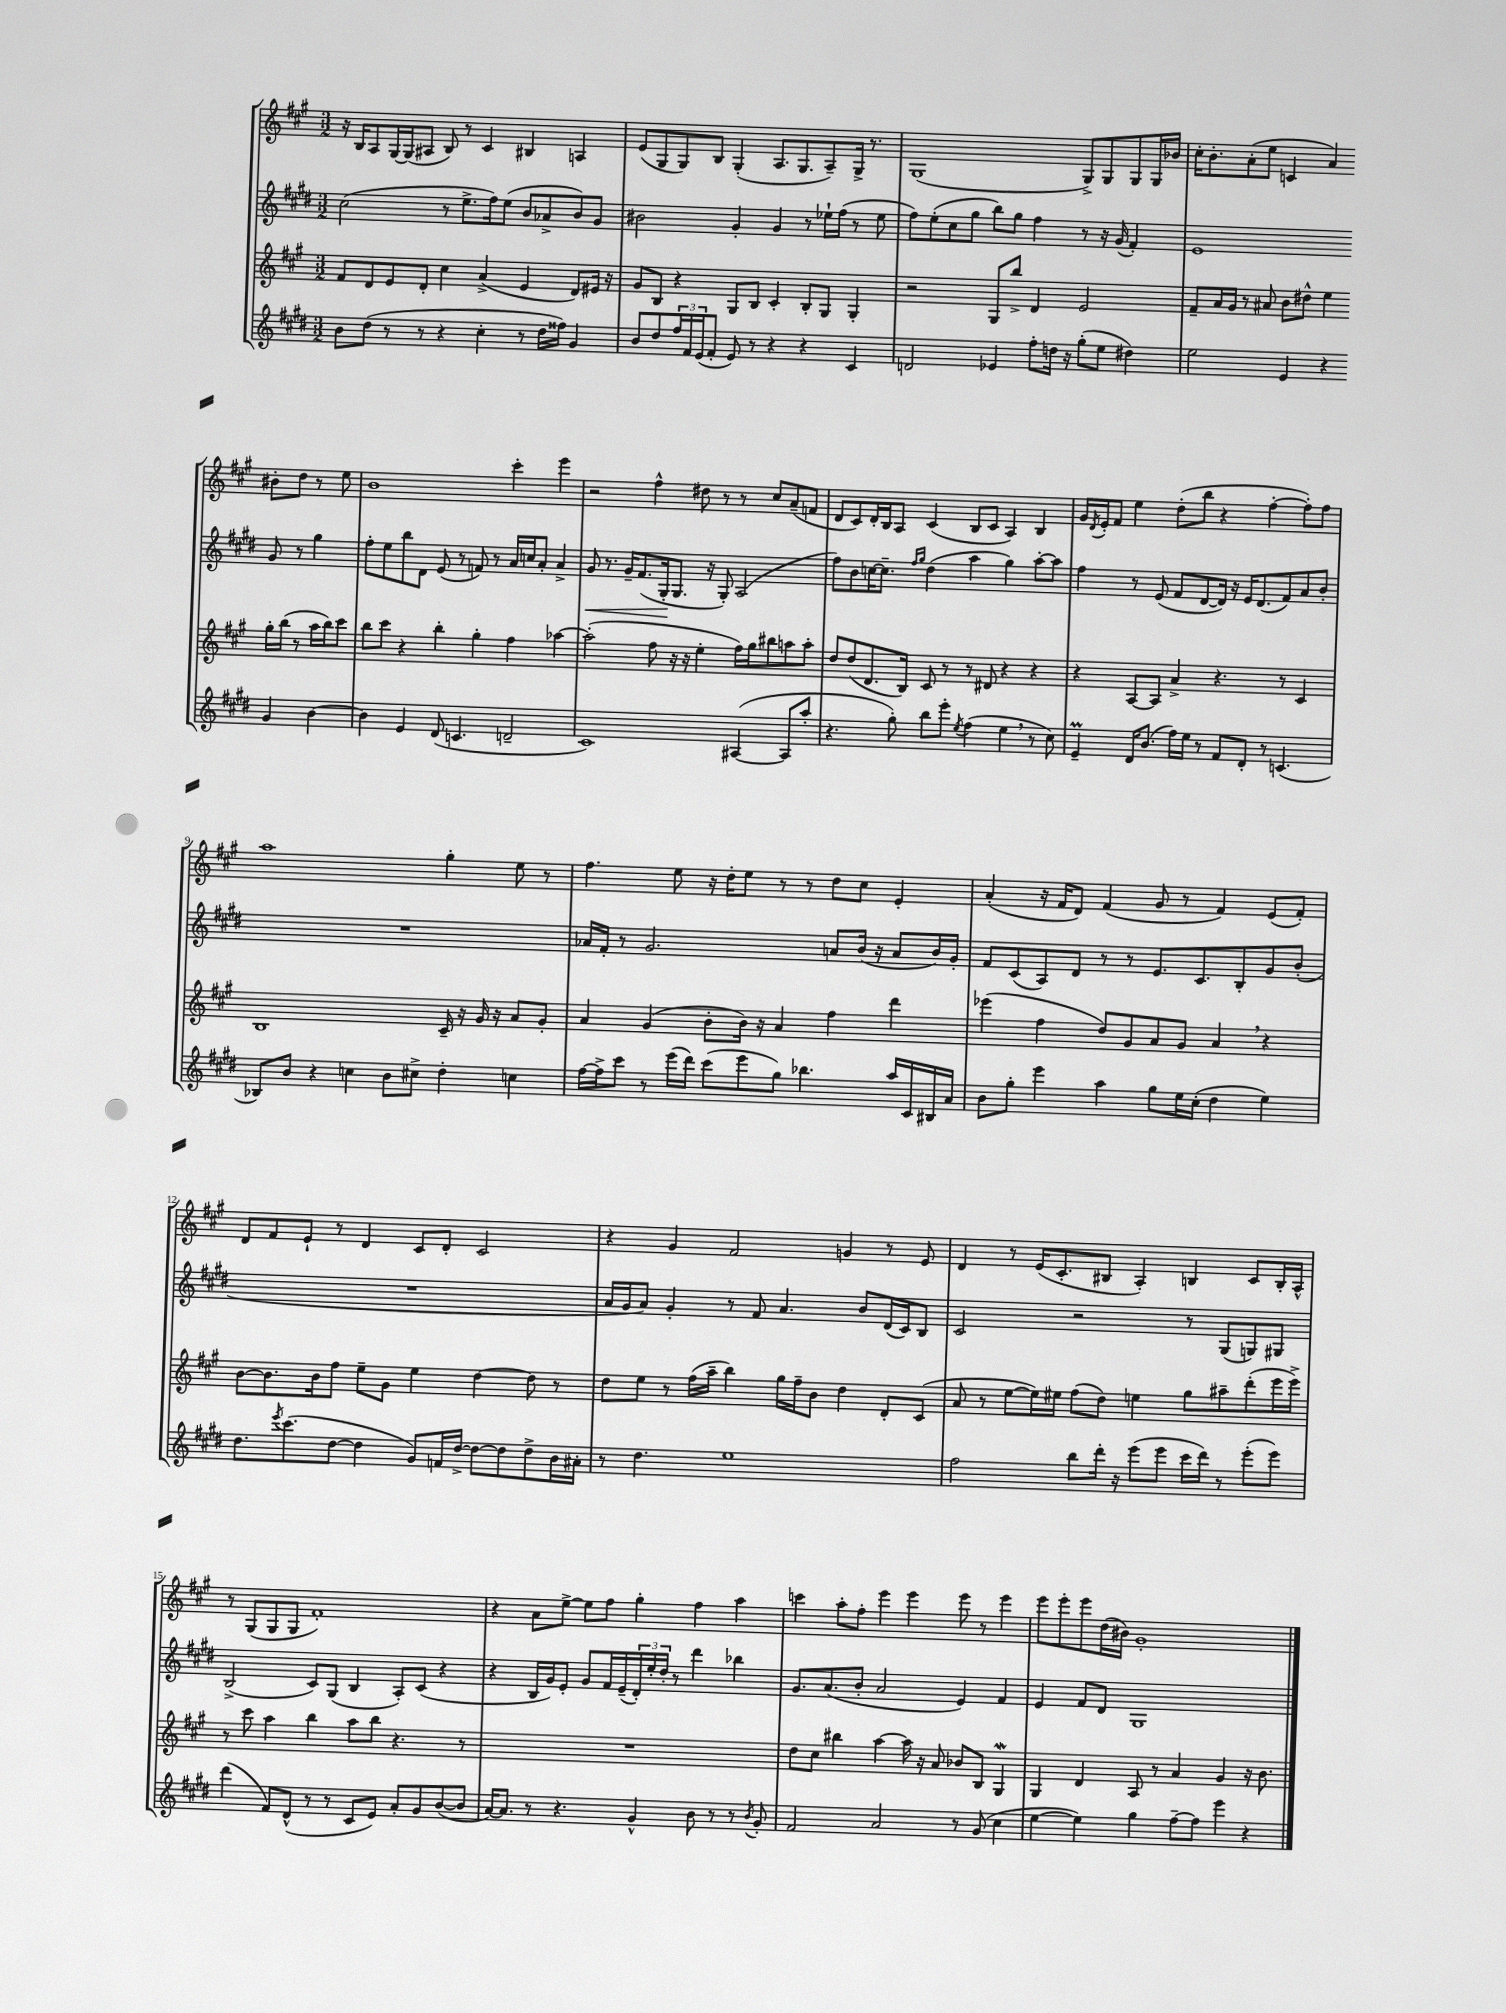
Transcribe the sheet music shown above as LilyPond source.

<<
\new StaffGroup <<
\new Staff = "s0" {
    \clef treble \key a \major \numericTimeSignature \time 3/2
    r16 b16 a8 gis16~ gis16( ais8 b8) r8 cis'4 bis4 a4 |
    e'8( gis8 gis8) b8 gis4-.( a8. gis8. a8--) gis16-> r8. |
    gis1( gis8->) gis8 gis8 gis16 bes'16 |
    cis''16-. b'8.-. a'8-.( e''8 c'4 a'4) bis'8-. d''8 r8 e''8 |
    b'1 cis'''4-. e'''4 |
    r2 fis''4-^ dis''8 r8 r8 cis''8 a'8--( f'8 |
    d'8 cis'8) d'16-. b16 a8 cis'4( b8 cis'8 a4) b4 |
    gis'16 \acciaccatura { d'8 } e'16-. fis'8 e''4 d''8-.( b''8 r4 fis''4~-. fis''8-.) fis''8 |
    a''1 gis''4-. e''8 r8 |
    fis''4. e''8 r16 d''16-. e''8 r8 r8 d''8 cis''8 e'4-. |
    a'4-.( r16 fis'16 d'8) fis'4( gis'8 r8 fis'4) e'8( fis'8-.) |
    d'8 fis'8 e'8-! r8 d'4 cis'8 d'8-. cis'2 |
    r4 gis'4 fis'2 g'4 r8 e'8 |
    d'4 r8 e'16( cis'8.-. bis8 a4-.) b4 cis'8 b16-. a16-^ |
    r8 gis8( gis8 gis8 fis'1-.) |
    r4 a'8 e''8~-> e''8 fis''8 gis''4-. fis''4 a''4 |
    c'''4 a''8-. fis''8-. e'''4 e'''4 e'''8 r8 e'''4 |
    e'''8 e'''8-. e'''8 d''16( bis'16) gis'1-. \bar "|." |
}
\new Staff = "s1" {
    \clef treble \key e \major \numericTimeSignature \time 3/2
    cis''2( r8 e''8.-> fis''16) e''8( b'8 aes'8-> b'8) gis'8 |
    bis'2 gis'4-. gis'4 r8 ees''16-! fis''16( r8 ees''8 |
    fis''8) e''8-.( cis''8 gis''8 b''8) gis''8 fis''4 r8 r16 gis'16( fis'4-.) |
    e'1 gis'8 r8 gis''4 |
    fis''8-. e''8 b''8 dis'8 e'8( r8 f'8) r8 a'16 c''16 a'8-. a'4-> |
    gis'8\< r8. gis'16-- fis'8.( gis16-.\! gis8. r16 gis8-.) a2( |
    fis''8) b'8 c''16~ c''8.-- \grace { fis''16 gis''16 } dis''4( a''4 gis''4) a''8~-. a''8 |
    fis''4 r8 e'8( fis'8 dis'8~ dis'16) r16 e'16 dis'8.( fis'8) a'8 b'8-. |
    R1. |
    aes'16 fis'16-. r8 gis'2. a'8 b'16( r16 a'8 b'16) gis'16-. |
    fis'8 cis'8( a8) dis'8 r8 r8 e'8. cis'8. b8-. gis'8 b'8-.( |
    R1. |
    a'16 gis'16 a'8) gis'4-. r8 fis'8 a'4. b'8 dis'16( cis'16) b8 |
    cis'2 r2 r8 gis8( g8) gis8 |
    b2->( cis'8) gis8( b4 a8-.) cis'8( r4 |
    r4 b16 gis'16) e'8-. gis'8 fis'16 e'16--( \tuplet 3/2 { dis'16-.) e''16-. dis''16-. } r8 dis'''4 bes''4 |
    gis'8. a'8.( b'8-. a'2 e'4) fis'4 |
    e'4 fis'8 dis'8 gis1 \bar "|." |
}
\new Staff = "s2" {
    \clef treble \key a \major \numericTimeSignature \time 3/2
    fis'8 d'8 e'8 d'8-. cis''4 a'4->( e'4 d'8) eis'16 r16 |
    gis'8 b8 r4 gis8 b8 cis'4-. b8-. gis8 gis4-. |
    r2 gis8 b''8-> d'4 e'2 |
    fis'8-- a'16 gis'16 r8 ais'8 b'8 dis''8-^ e''4 gis''16-. b''16( r8 a''16 b''16) cis'''8 |
    b''8 cis'''8 r4 b''4-. gis''4-. fis''4 aes''4~ |
    aes''2-.( fis''8 r16 r16 e''4-. fis''16) gis''16 bis''8 a''8 a''8-. |
    d''8 d''8( d'8. b16) cis'8 r8 r8 dis'8 r4 r4 |
    r4 a8~ a8 a'4-> r4. r8 cis'4 |
    b1 cis'16-- r16 gis'16 r16 a'8 gis'8-. |
    a'4 gis'4( b'8-. b'16) r16 a'4 fis''4 d'''4 |
    ees'''4( fis''4 d''8) gis'8 a'8 gis'8 a'4 \breathe r4 |
    b'8~ b'8. b'16 fis''8 e''8-- gis'8 e''4 d''4~ d''8 r8 |
    d''8 e''8 r8 fis''16( a''16-- b''4) gis''16 fis''16-- b'8 d''4 d'8-. cis'8( |
    a'8 r8 e''8~ e''16) eis''16 fis''8( d''8) e''4 gis''8 ais''8-- d'''8-.( e'''16 e'''16->) |
    r8 cis'''8 a''4 b''4 a''8 b''8 r4. r8 |
    R1. |
    d''8 cis''8 bis''4 a''4~ a''16 r16 a'8 bes'8 b8 gis4\mordent |
    gis4 d'4 a8 r8 a'4 gis'4 r16 b'8. \bar "|." |
}
\new Staff = "s3" {
    \clef treble \key e \major \numericTimeSignature \time 3/2
    b'8 dis''8( r8 r8 r4 cis''4-. r8 dis''16 fisis''16) gis'4 |
    b'8 dis''8 \tuplet 3/2 { fis''16 fis'16 e'16( } fis'8-. e'8) r8 r4 r4 cis'4 |
    d'2 ees'4 fis''8-. d''16 r16 gis''8-.( e''8 dis''4) |
    e''2 e'4 r4 gis'4 b'4~ |
    b'4 e'4 dis'8( c'4. d'2-- |
    cis'1) ais4~( ais8 a''8-. |
    r4. gis''8-.) b''8 e'''8-. \acciaccatura { e''8 } fis''4( e''4 \breathe r8 cis''8) |
    e'4--\prall dis'16 b'8.( fis''16) e''16 r8 fis'8 dis'8-. r8 c'4.( |
    bes8) b'8 r4 c''4 b'8 cis''8-> dis''4-. c''4 |
    fis''16~ fis''16-> cis'''8 r8 e'''16( dis'''16) cis'''8( e'''8 gis''8) bes''4. a''16 cis'16 bis16 a'16 |
    b'8 gis''8-. e'''4 a''4 gis''8 e''16 cis''16-.( dis''4 e''4) |
    dis''8. \acciaccatura { e'''8 } cis'''8.( dis''8~ dis''4 gis'8) f'16 dis''16~-> dis''8~ dis''8 dis''8-> b'16 ais'16-. |
    r8 dis''4. e''1 |
    fis''2 b''8 dis'''16-. r16 e'''8( e'''8 cis'''16 dis'''16) r8 e'''8-.( e'''8) |
    dis'''4( fis'8) dis'8-^( r8 r8 cis'8 e'8) a'8-. gis'8 b'8~( b'8 |
    a'16~) a'8. r8 r4. gis'4-^ b'8 r8 r8 \acciaccatura { b'8 } gis'8-. |
    fis'2 a'2 r8 gis'8( cis''4 |
    e''4~ e''4) gis''4 fis''8~-- fis''8 e'''4 r4 \bar "|." |
}
>>
>>
